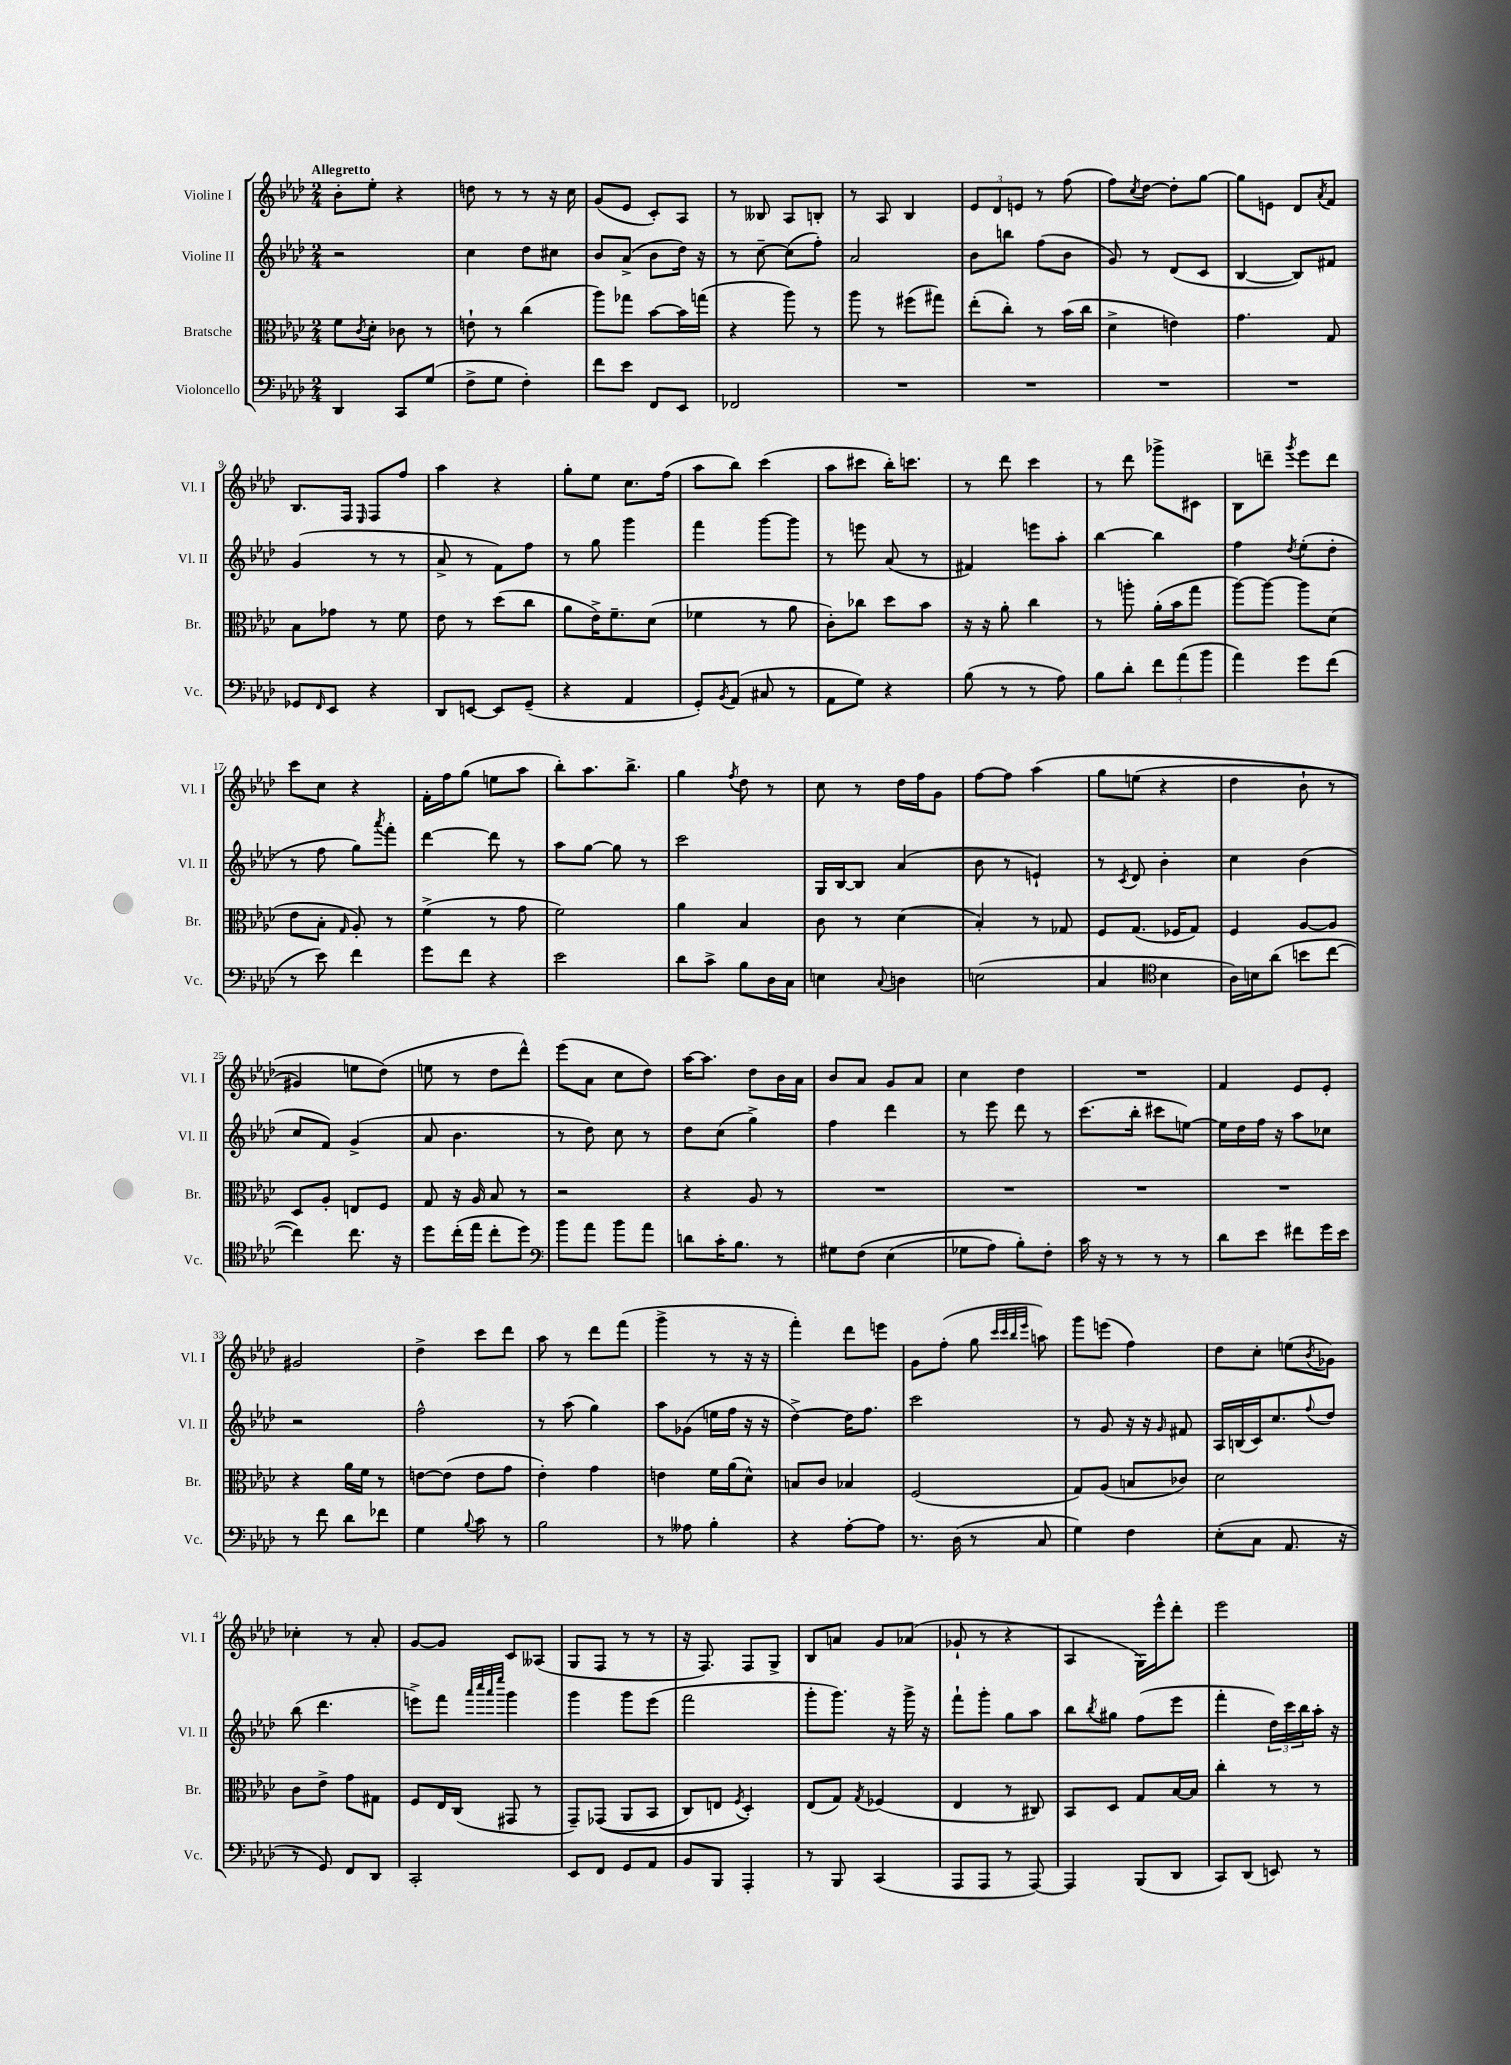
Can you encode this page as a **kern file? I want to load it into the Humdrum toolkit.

**kern	**kern	**kern	**kern
*staff4	*staff3	*staff2	*staff1
*clefF4	*clefC3	*clefG2	*clefG2
*k[b-e-a-d-]	*k[b-e-a-d-]	*k[b-e-a-d-]	*k[b-e-a-d-]
*M2/4	*M2/4	*M2/4	*M2/4
4DD-	8f	2r	8b-'
.	8qc	.	.
.	8d-'	.	8ee-'
8CC	8c-	.	4r
(8G	8r	.	.
=	=	=	=
8F^	8e`	4cc	8dd
8G	8r	.	8r
4F')	(4cc	8dd-	8r
.	.	8cc#	16r
.	.	.	16cc
=	=	=	=
8f	8aa-)	8b-	(8g
8e-	8gg-	(8a-^	8e-
8FF	[8b-	8b-	8c')
8EE-	16b-]	16dd-)	8A-
.	(16gg	16r	.
=	=	=	=
2FF-	4r	8r	8r
.	.	[8cc~	8B--
.	8aa-)	(8cc]	8A-
.	8r	8ff')	8B'
=	=	=	=
2r	8aa-	2a-	8r
.	8r	.	8A-
.	(8ff#	.	4B-
.	8gg#)	.	.
=	=	=	=
2r	(8ee-'	8b-	12e-
.	.	.	12d-
.	8cc')	8bb	.
.	.	.	12e
.	8r	(8ff	8r
.	(16b-	8b-	(8ff
.	16cc	.	.
=	=	=	=
2r	4d-^	8g)	8ff)
.	.	.	8qcc
.	.	8r	[8dd-
.	4e)	(8d-	8dd-']
.	.	8c	[8gg
=	=	=	=
2r	4.g	[4B-	8gg]
.	.	.	8e
.	.	8B-])	8d-
.	.	.	8qa-
.	8G	8f#	8f
=	=	=	=
8GG-	8B-	(4g	8.B-
16qqFF	.	.	.
8EE-	8g-	.	.
.	.	.	16F
.	.	.	16qqE-
4r	8r	8r	8F
.	8f	8r	8ff
=	=	=	=
8DD-	8e-	8a-^	4aa-
[8EE	8r	8r	.
8EE]	(8dd-	8f)	4r
(8GG~	8cc	8ff	.
=	=	=	=
4r	8a-	8r	8gg'
.	16e-^)	8gg	8ee-
.	8.f~	.	.
4AA-	.	4ggg	8.cc
.	(8d-	.	.
.	.	.	(16ff
=	=	=	=
8GG')	4f-	4fff	8aa-
8qBB-	.	.	.
(8AA-	.	.	8bb-)
8C#	8r	[8ggg	(4ccc
8r	8a-	8ggg]	.
=	=	=	=
8AA-	8c')	8r	8aa-
8G)	8cc-	8eee	8ccc#
4r	8dd-	(8a-	16bb-')
.	.	.	8.ccc
.	8b-	8r	.
=	=	=	=
(8B-	16r	4f#)	8r
.	16r	.	.
8r	8a-'	.	8ddd-
8r	4cc	8eee	4ccc
8A-)	.	8aa-'	.
=	=	=	=
8B-	8r	[4bb-	8r
8d-'	8aa'	.	8ddd-
12f	(16a-'	4bb-]	8ggg-^
.	16b-	.	.
(12a-	.	.	.
.	8gg	.	8c#
12b-	.	.	.
=	=	=	=
4a-)	[8aa-)	4ff	8B-
.	8aa-_	.	8ddd~
.	.	8qdd-	8qggg
8g	8aa-]	(8ee-'	8eee-
(8f	(8d-	8dd-'	8ddd
=	=	=	=
8r	8e-	8r	8ccc
8e-)	8B-'	8ff	8cc
.	16qqG	.	.
4f	8A-')	8gg)	4r
.	.	8qaaa-	.
.	8r	8fff'	.
=	=	=	=
8g	(4f^	[4ddd-	16f'
.	.	.	16ff
8f	.	.	(8gg
4r	8r	8ddd-]	8ee
.	8g	8r	8aa-
=	=	=	=
2e-	2f)	8aa-	8bb-')
.	.	[8gg	8.aa-
.	.	8gg]	.
.	.	.	8.bb-^
.	.	8r	.
=	=	=	=
8d-	4a-	2ccc	4gg
8c^	.	.	.
.	.	.	8qff
8B-	4B-	.	8dd-
16D-	.	.	8r
16C	.	.	.
=	=	=	=
4E	8c	16G	8cc
.	.	[16B-	.
.	8r	8B-]	8r
8qqC	.	.	.
4D	(4d-	(4a-	16dd-
.	.	.	16ff
.	.	.	8g
=	=	=	=
(2E	4B-')	8b-	[8ff
.	.	8r	8ff]
.	8r	4e`)	&(4aa-
.	8G-	.	.
=	=	=	=
4C	8F	8r	8gg
.	.	8qc	.
.	(8.G	8d-	(8ee
*clefC4	*	*	*
4B-	.	4b-'	4r
.	16F-	.	.
.	8G)	.	.
=	=	=	=
16A-)	4F	4cc	4dd-
16B	.	.	.
(8a-	.	.	.
8b	[8A-	(4b-	8b-`
[8cc	8A-]	.	8r
=	=	=	=
4cc])	8D-	8cc	4g#)
.	8A-'	8f)	.
8.cc	8E	(4g^	8ee
.	8F	.	(8dd-&)
16r	.	.	.
=	=	=	=
8dd-	8G	8a-	8ee
(16cc'	16r	4.b-	8r
16ee-	16A-	.	.
8cc'	8B-	.	8dd-
8dd-)	8r	.	8ddd-^^)
=	=	=	=
*clefF4	*	*	*
8b-	2r	8r	(8eee-
8a-	.	8dd-)	8a-
8b-	.	8cc	8cc
8a-	.	8r	8dd-)
=	=	=	=
8d	4r	8dd-	[16aa-
.	.	.	8.aa-]
16c'	.	(8cc	.
8.B-	.	.	.
.	8A-	4gg^)	8dd-
8r	8r	.	16b-
.	.	.	16a-
=	=	=	=
8G#	2r	4ff	8b-
&(8F	.	.	8a-
(4E-	.	4ddd-	8g
.	.	.	8a-
=	=	=	=
8G-	2r	8r	4cc
8A-)	.	8eee-	.
8B-'&)	.	8ddd-	4dd-
8F'	.	8r	.
=	=	=	=
16c	2r	(8.ccc	2r
16r	.	.	.
8r	.	.	.
.	.	16bb-'	.
8r	.	8ccc#	.
8r	.	[8ee)	.
=	=	=	=
8d-	2r	16ee]	4f
.	.	16dd-	.
8e-	.	16ff	.
.	.	16r	.
8f#	.	8aa-	8e-
16g	.	8cc-	8e-'
16e-	.	.	.
=	=	=	=
8r	4r	2r	2g#
8f	.	.	.
8d-	16a-	.	.
.	16f	.	.
8f-	8r	.	.
=	=	=	=
4G	[8e	2ff^^	4dd-^
.	(8e]	.	.
8qqB-	.	.	.
8c	8e	.	8ccc
8r	8g	.	8ddd-
=	=	=	=
2B-	4e-')	8r	8aa-
.	.	(8aa-	8r
.	4g	4gg)	8ddd-
.	.	.	(8fff
=	=	=	=
8r	4e	8aa-	4ggg^
8A--	.	(8g-	.
4B-'	16f	16ee	8r
.	(16a-	16ff	.
.	8d-^^)	16r	16r
.	.	16r	16r
=	=	=	=
4r	8B	[4dd-^)	4fff')
.	8c	.	.
[8A-'	4B-	16dd-]	8ddd-
.	.	8.ff	.
8A-]	.	.	8eee
=	=	=	=
8.r	(2F	2ccc	8g
.	.	.	(8ff'
(16D-	.	.	.
8r	.	.	8gg
.	.	.	32qqccc
.	.	.	32qqccc
.	.	.	32qqbb-
.	.	.	32qqeee-
8C	.	.	8aa)
=	=	=	=
4G)	8G)	8r	8ggg
.	(8A-	8g	(8eee
4F	8B	16r	4ff)
.	.	16r	.
.	.	16qqg	.
.	8c-)	8f#	.
=	=	=	=
(8E-'	2d-	16A-	8dd-
.	.	(16B	.
8C	.	16c)	8cc'
.	.	8.cc	.
8.AA-	.	.	(8ee
.	.	8qqff	8qb-
.	.	8dd-	8g-)
16r	.	.	.
=	=	=	=
8r	8c	(8bb-	4cc-'
8GG)	8e-^	4.ddd-	.
8FF	8g	.	8r
8DD-	8G#	.	8a-'
=	=	=	=
2CC'	8F	8eee^)	[8g
.	16E-	8fff	8g]
.	(16C	.	.
.	.	32qqaaa-	.
.	.	32qqcccc	.
.	.	32qqaaa-	.
.	.	32qqeeee-	.
.	8GG#	4ggg	8c
.	8r	.	(8A--
=	=	=	=
8EE-	8GG~)	4ggg	8G
8FF	&((8GG-	.	8F
8GG	8AA-	8ggg	8r
8AA-	8BB-	(8eee-	8r
=	=	=	=
8BB-	8C)	2fff	16r
.	.	.	8.F)
8BBB-	8E	.	.
.	8qF	.	.
4AAA-'	4D-'&)	.	8F
.	.	.	8G^
=	=	=	=
8r	(8E-	8ggg'	8B-
8BBB-	8G)	8.ggg)	8a
.	8qG	.	.
(4CC	(4F-	.	8g
.	.	16r	.
.	.	16ggg^	(8a-
.	.	16r	.
=	=	=	=
8AAA-	4E-	8fff`	8g-`
8AAA-	.	8ggg'	8r
8r	8r	8gg	4r
[8AAA-)	8C#)	8aa-	.
=	=	=	=
4AAA-]	8BB-	8bb-	4A-
.	.	8qbb-	.
.	8D-	8gg#	.
(8BBB-	8G	(8ff	16G)
.	.	.	16eee-^^
8DD-	[16B-	8eee-	8ddd-'
.	16B-]	.	.
=	=	=	=
8CC)	4cc'	4fff'	2eee-
(8DD-	.	.	.
8EE)	8r	24dd-)	.
.	.	24ccc	.
.	.	24bb-	.
8r	8r	16aa-'	.
.	.	16r	.
==	==	==	==
*-	*-	*-	*-
